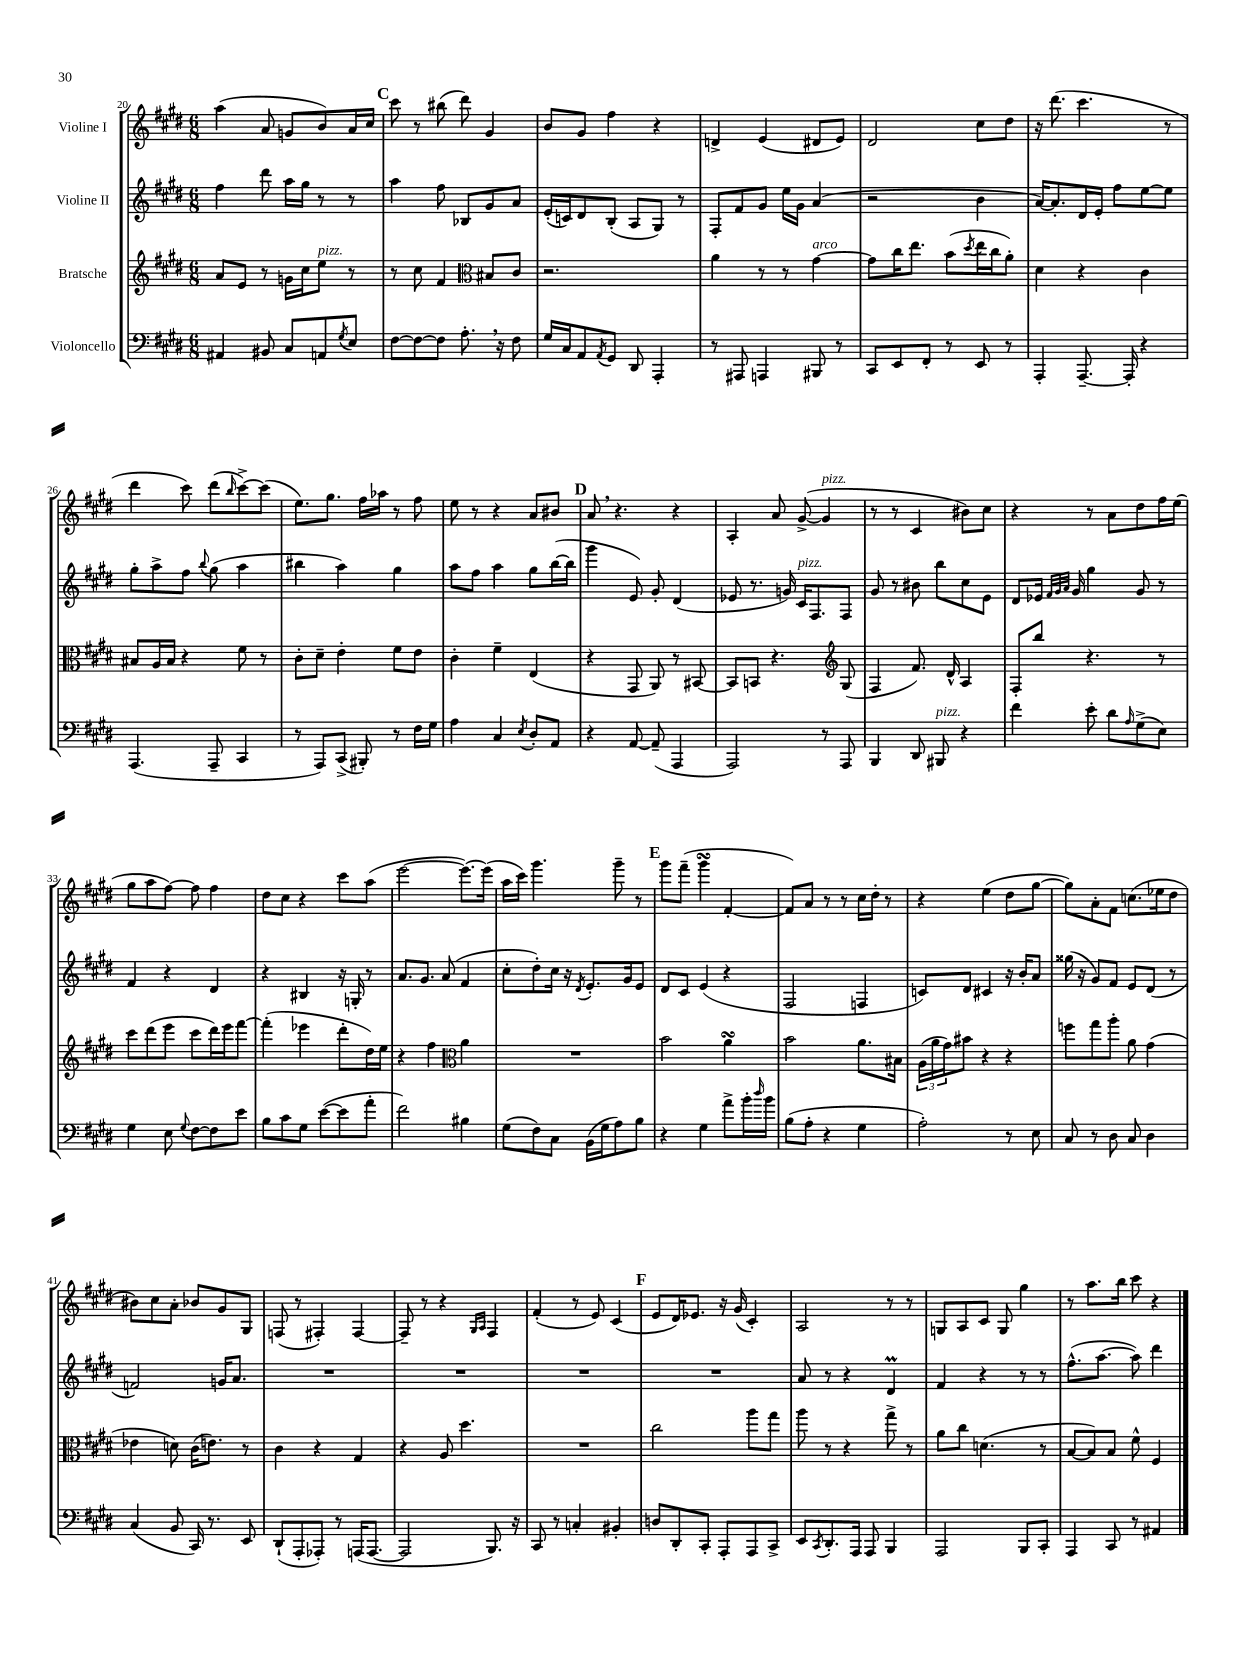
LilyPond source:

<<
\new StaffGroup <<
\new Staff = "s0" \with { instrumentName = "Violine I" } {
    \clef treble \key e \major \numericTimeSignature \time 6/8
    a''4( a'8 g'8 b'8) a'16 cis''16 |
    \mark \markup { \bold "C" } cis'''8 r8 bis''8( dis'''8) gis'4 |
    b'8 gis'8 fis''4 r4 |
    d'4-> e'4( dis'8 e'8) |
    dis'2 cis''8 dis''8 |
    r16 dis'''8.( cis'''4. r8 |
    dis'''4 cis'''8) dis'''8( \grace { b''16 } cis'''8~->) cis'''8( |
    e''8.) gis''8. fis''16 aes''16 r8 fis''8 |
    e''8 r8 r4 a'8 bis'8 |
    \mark \markup { \bold "D" } a'8 \breathe r4. r4 |
    a4-. a'8 gis'8~->( gis'4^\markup { \italic "pizz." } |
    r8 r8 cis'4 bis'8) cis''8 |
    r4 r8 a'8 dis''8 fis''16 e''16( |
    gis''8 a''8 fis''8~) fis''8 fis''4 |
    dis''8 cis''8 r4 cis'''8 a''8( |
    e'''2~ e'''8.~) e'''16( |
    a''16 cis'''16) gis'''4. gis'''8-- r8 |
    \mark \markup { \bold "E" } gis'''8 fis'''8--( gis'''4\turn fis'4~-. |
    fis'8) a'8 r8 r8 cis''16 dis''16-. r8 |
    r4 e''4( dis''8 gis''8~ |
    gis''8) a'8-. fis'8 c''8.( ees''16 dis''8 |
    bis'8) cis''8 a'8-. bes'8 gis'8 gis8 |
    f8( r8 fis4-.) fis4~ |
    fis8-- r8 r4 \grace { gis16 a16 } fis4 |
    fis'4-.( r8 e'8) cis'4( |
    \mark \markup { \bold "F" } e'8 dis'16) ees'8. r16 gis'16( cis'4-.) |
    a2 r8 r8 |
    g8 a8 cis'8 g8 gis''4 |
    r8 a''8. b''16 cis'''8 r4 \bar "|." |
}
\new Staff = "s1" \with { instrumentName = "Violine II" } {
    \clef treble \key e \major \numericTimeSignature \time 6/8
    fis''4 dis'''8 a''16 gis''16 r8 r8 |
    \mark \markup { \bold "C" } a''4 fis''8 bes8 gis'8 a'8 |
    e'16-.( c'16) dis'8 b8-.( a8 gis8) r8 |
    fis8-. fis'8 gis'8 e''16 gis'16 a'4( |
    r2 b'4 |
    a'16~) a'8.-. dis'16 e'16-. fis''8 e''8~ e''8 |
    gis''8-. a''8-> fis''8 \appoggiatura { b''8 } gis''8( a''4 |
    bis''4 a''4) gis''4 |
    a''8 fis''8 a''4 gis''8 b''16~( b''16 |
    \mark \markup { \bold "D" } gis'''4 e'8) gis'8-. dis'4( |
    ees'8 r8. g'16) cis'16^\markup { \italic "pizz." } fis8. fis8 |
    gis'8 r8 bis'8 b''8 cis''8 e'8 |
    dis'8 ees'16 \grace { fis'32 gis'32 a'32 } gis'16 gis''4 gis'8 r8 |
    fis'4 r4 dis'4 |
    r4 bis4 r16 g16-. r8 |
    a'8. gis'8. a'8( fis'4 |
    cis''8-. dis''8-.) cis''16 r16 \acciaccatura { dis'8 } e'8.-. gis'16 e'8 |
    \mark \markup { \bold "E" } dis'8 cis'8 e'4( r4 |
    fis2 f4 |
    c'8) dis'8 cis'4 r16 b'16-. a'8 |
    gisis''16( r16 gis'8) fis'8 e'8 dis'8( r8 |
    f'2) g'16 a'8. |
    R2. |
    R2. |
    R2. |
    \mark \markup { \bold "F" } R2. |
    a'8 r8 r4 dis'4\prall |
    fis'4 r4 r8 r8 |
    fis''8.-^( a''8.~ a''8) dis'''4 \bar "|." |
}
\new Staff = "s2" \with { instrumentName = "Bratsche" } {
    \clef treble \key e \major \numericTimeSignature \time 6/8
    a'8 e'8 r8 g'16 cis''16 e''8^\markup { \italic "pizz." } r8 |
    \mark \markup { \bold "C" } r8 cis''8 fis'4 \clef alto bis8 cis'8 |
    r2. |
    a'4 r8 r8 gis'4~^\markup { \italic "arco" } |
    gis'8 cis''16 e''8. b'8( \acciaccatura { dis''8 } e''16 cis''16 a'8-.) |
    dis'4 r4 cis'4 |
    bis8 a16 bis16 r4 fis'8 r8 |
    cis'8-. dis'8-- e'4-. fis'8 e'8 |
    cis'4-. fis'4-- e4( |
    \mark \markup { \bold "D" } r4 gis,8 a,8) r8 bis,8~ |
    bis,8 b,8 r4. \clef treble gis8( |
    fis4 fis'8.) dis'16-^ a4 |
    fis8-. b''8 r4. r8 |
    cis'''8 dis'''8( e'''8 cis'''8 dis'''16) e'''16 fis'''8~ |
    fis'''4-.( ees'''4 dis'''8-. dis''16) e''16 |
    r4 fis''4 \clef alto a'4 |
    R2. |
    \mark \markup { \bold "E" } b'2 a'4\turn |
    b'2 a'8. bis16 |
    \tuplet 3/2 { a16( a'16 gis'16) } bis'8 r4 r4 |
    f''8 gis''8 a''8-. a'8 gis'4( |
    ees'4 d'8) cis'16( e'8.) r8 |
    cis'4 r4 gis4 |
    r4 a8 dis''4. |
    R2. |
    \mark \markup { \bold "F" } cis''2 a''8 gis''8 |
    a''8 r8 r4 gis''8-> r8 |
    a'8 cis''8 d'4.( r8 |
    b8~ b8) b8 fis'8-^ fis4 \bar "|." |
}
\new Staff = "s3" \with { instrumentName = "Violoncello" } {
    \clef bass \key e \major \numericTimeSignature \time 6/8
    ais,4 bis,8 cis8 a,8 \acciaccatura { gis8 } e8 |
    \mark \markup { \bold "C" } fis8~ fis8~ fis8 a8.-. \breathe r16 fis8 |
    gis16 cis16 a,8 \acciaccatura { a,8 } gis,8 dis,8 a,,4-. |
    r8 ais,,8 a,,4 bis,,8 r8 |
    cis,8 e,8 fis,8-. r8 e,8 r8 |
    a,,4-. a,,8.~-- a,,16-. r4 |
    a,,4.( a,,8-- cis,4 |
    r8 a,,8) cis,8->( bis,,8-.) r8 fis16 gis16 |
    a4 cis4 \acciaccatura { e8 } dis8-. a,8 |
    \mark \markup { \bold "D" } r4 a,8~ a,8--( a,,4 |
    a,,2) r8 a,,8 |
    b,,4 dis,8 bis,,8^\markup { \italic "pizz." } r4 |
    fis'4 e'8-. dis'8 \grace { a16 } gis8->( e8) |
    gis4 e8 \appoggiatura { gis8 } fis8~ fis8 e'8 |
    b8 cis'8 gis8 e'8~( e'8 a'8-. |
    fis'2) bis4 |
    gis8( fis8) cis8 b,16( gis16 a8) b8 |
    \mark \markup { \bold "E" } r4 gis4 a'8-> b'16-. \grace { dis''16 } b'16 |
    b8( a8-. r4 gis4 |
    a2-.) r8 e8 |
    cis8 r8 dis8 cis8 dis4 |
    cis4( b,8 cis,16) r8. e,8 |
    dis,8-!( a,,8-. aes,,8-.) r8 a,,16( a,,8.~ |
    a,,2 b,,8.) r16 |
    cis,8 r8 c4-. bis,4-. |
    \mark \markup { \bold "F" } d8 dis,8-. cis,8-. a,,8-. a,,8 cis,8-> |
    e,8 \acciaccatura { cis,8 } dis,8.-. a,,16 a,,8 b,,4 |
    a,,2 b,,8 cis,8-. |
    a,,4 cis,8 r8 ais,4 \bar "|." |
}
>>
>>
\layout { \context { \Score currentBarNumber = #20 } }
